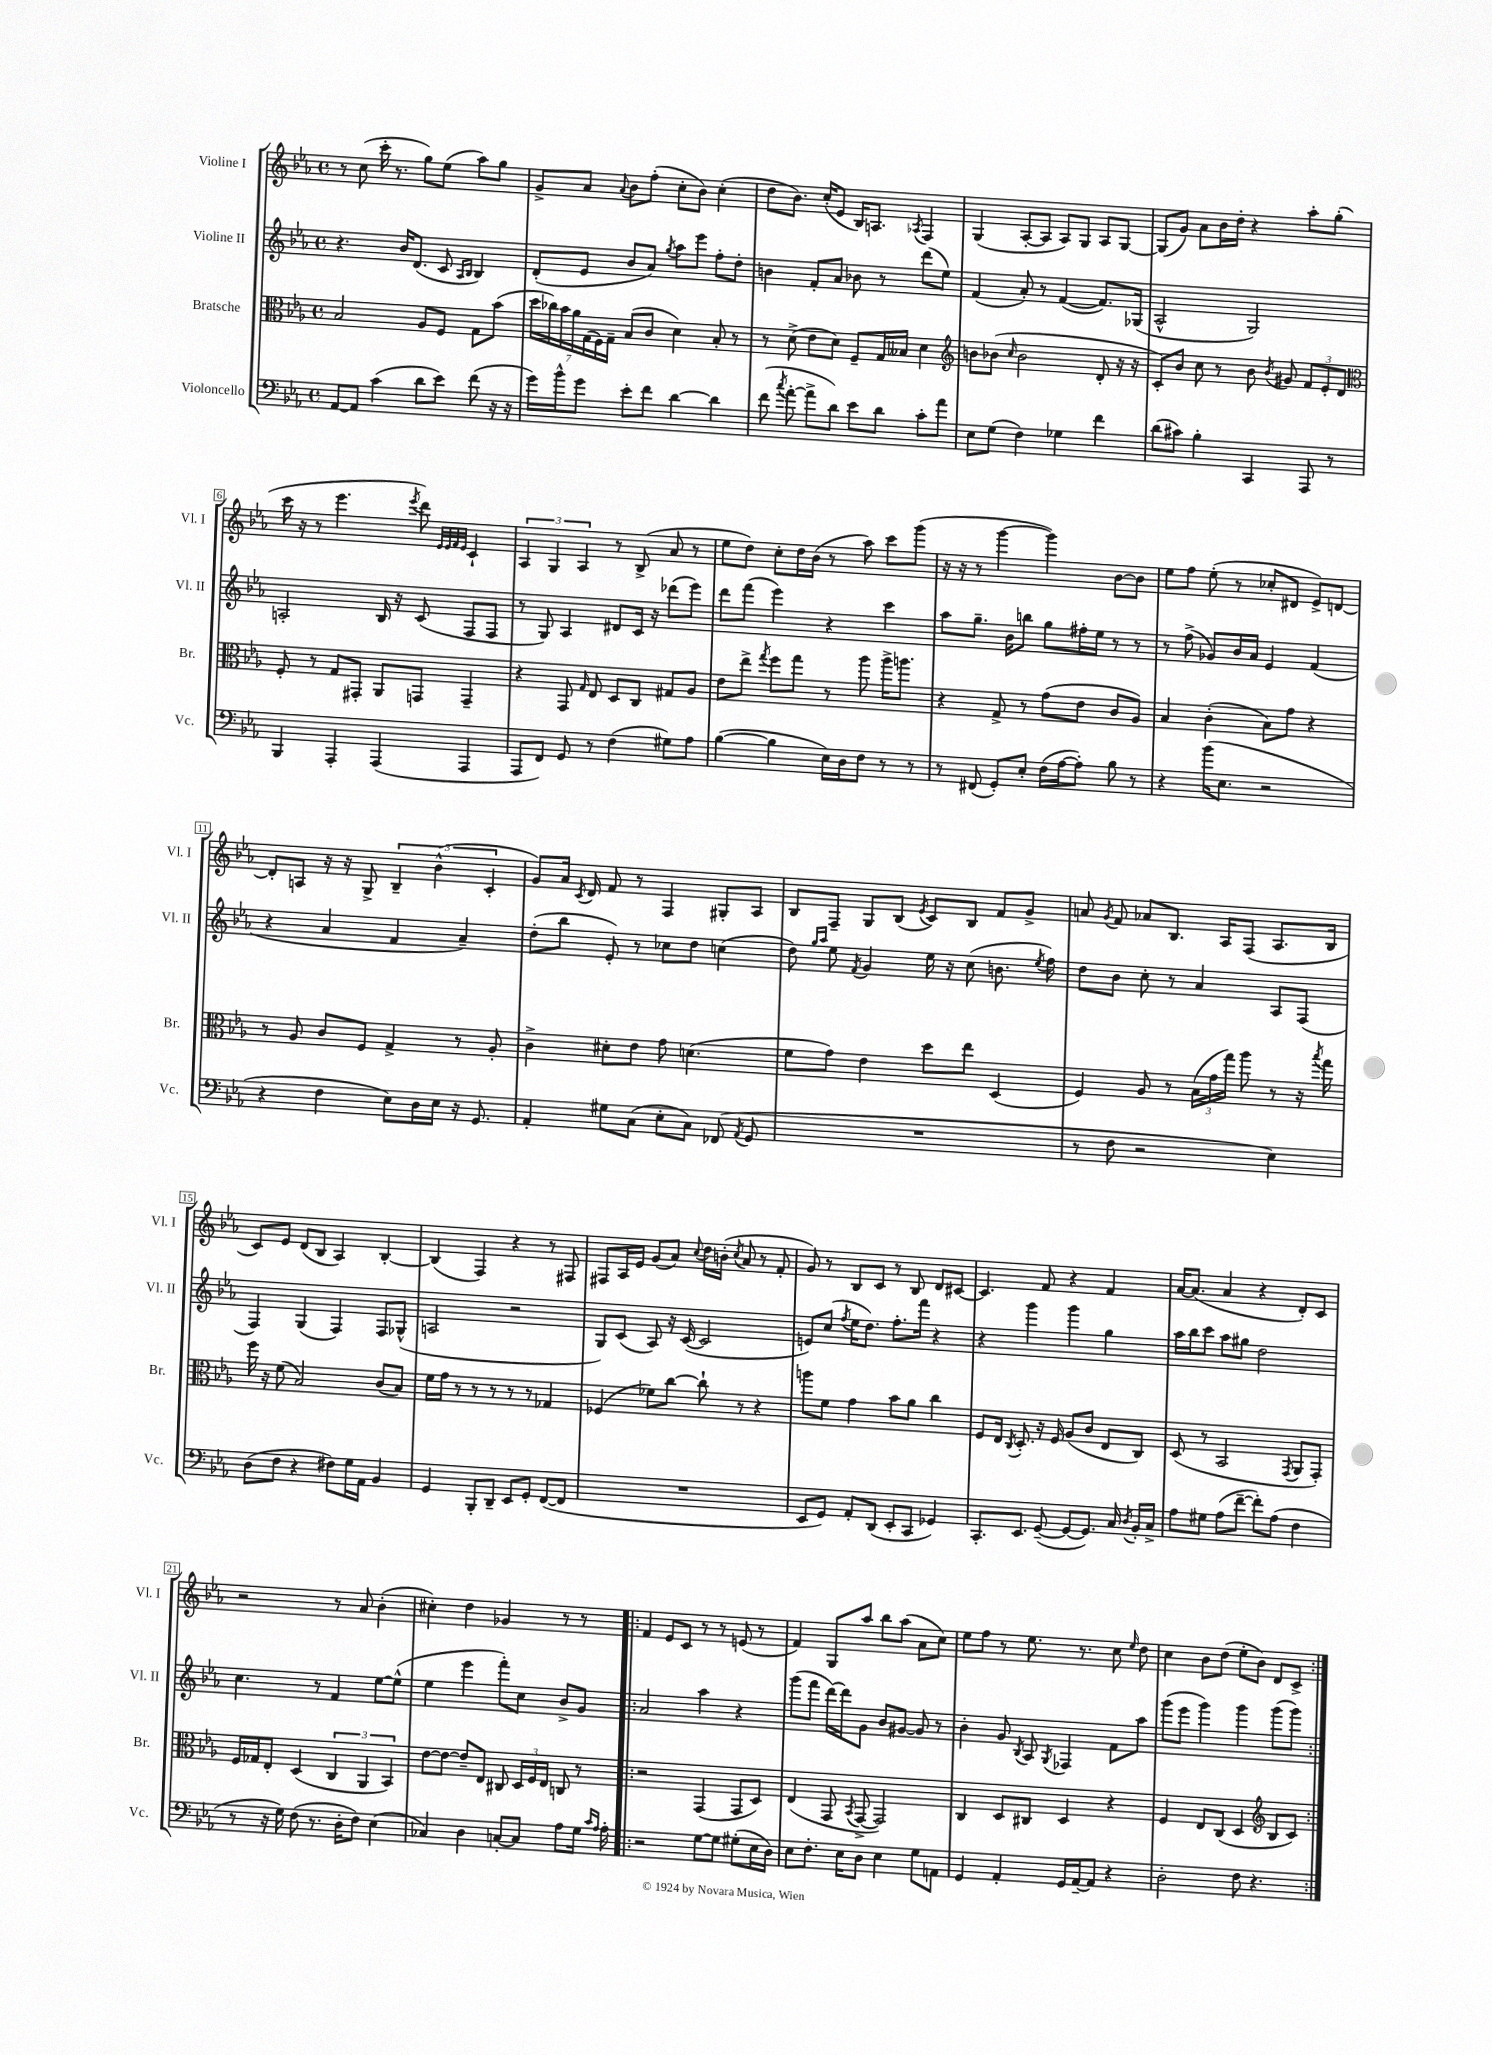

**kern	**kern	**kern	**kern
*staff4	*staff3	*staff2	*staff1
*clefF4	*clefC3	*clefG2	*clefG2
*k[b-e-a-]	*k[b-e-a-]	*k[b-e-a-]	*k[b-e-a-]
*M4/4	*M4/4	*M4/4	*M4/4
*met(c)	*met(c)	*met(c)	*met(c)
[8AA-	2B-	4.r	8r
8AA-]	.	.	(8cc
(4c	.	.	16ccc'
.	.	.	8.r
.	.	16b-	.
.	.	(8.d	.
8d	8A-	.	8gg)
8e-)	8F	8c	(8ee-
.	.	16qqA-	.
.	.	16qqB-	.
(8f	8G	4B-)	8aa-)
16r	(8b-	.	8gg
16r	.	.	.
=	=	=	=
16g)	28dd	(8d'	8g^
.	28cc-)	.	.
16b-^^	.	.	.
.	28b-	.	.
.	28a-	.	.
8g	.	8e-	8a-
.	(28G	.	.
.	28F)	.	.
.	28G~	.	.
.	.	.	8qqa-
8e-'	(8B-	8b-	8b-
8f	8c	8a-)	(8ff'
.	.	8qgg	.
[4d	4d)	8aa-	8cc'
.	.	8eee-	8b-)
4d]	8B-'	8ff'	(4cc'
.	8r	8dd'	.
=	=	=	=
(8f	8r	4b	8dd
8qcc	.	.	.
[8a-'	(8d^	.	8.b-)
8a-^]	8e-	8f'	.
.	.	.	(16cc'
8d)	8d)	8a-	8e-
8e-	8F~	8b-	16B-)
.	.	.	8.A
8d	16G	8r	.
.	16B--	.	.
.	.	.	8qA-
8c'	4d	(8ddd	4F
8a-	.	8ee-)	.
=	=	=	=
*	*clefG2	*	*
8E-	8b	(4f	(4G
(8G	(8b-	.	.
.	16qqcc	.	.
4F)	2b-	8a-')	[8A-'
.	.	8r	8A-]
4G-	.	([4f	8A-)
.	.	.	8G
4f	8d'	8.f])	8A-
.	16r	.	[8G
.	16r	(16G-	.
=	=	=	=
(8d	8c')	2A-^^	(8G]
8c#)	8b-	.	8g)
4B-'	8cc	.	8a-
.	8r	.	16b-
.	.	.	16dd'
4CC	8b-	2G)	4r
.	8qb-	.	.
.	8g#	.	.
8AAA-	12f	.	8aa-'
.	12e-'	.	.
8r	.	.	(8gg'
.	12d	.	.
=	=	=	=
*	*clefC3	*	*
4BBB-	8F'	2A'	16ccc
.	.	.	16r
.	8r	.	8r
4AAA-'	8G	.	4.eee-
.	8GG#'	.	.
(4AAA-	8AA-	16B-	.
.	.	16r	.
.	.	.	8qeee-
.	8GG	(8c	8ddd)
.	.	.	32qqe-
.	.	.	32qqe-
.	.	.	32qqf
.	.	.	32qqe-
4AAA-	4GG~	8F	4c`
.	.	8F	.
=	=	=	=
8AAA-	4r	8r	6A-
8FF)	.	8G)	.
.	.	.	6G
8GG	8GG	4A-	.
.	.	.	6A-
.	16qqG	.	.
8r	8E-	.	.
(4F	8D	8d#	8r
.	8C	16c	(8B-^
.	.	16r	.
8G#)	8G#	(8ddd-	8a-
8A-	8A-	8eee-)	8r
=	=	=	=
([4B-	8e-	8ddd	8ee-
.	8ee-^	(8fff	8dd)
.	8qgg	.	.
4B-]	8ff	4eee-)	8cc'
.	8gg	.	16dd
.	.	.	(16b-
16E-)	8r	4r	8r
16D	.	.	.
8F	8aa-	.	8aa-)
8r	16aa-^	4ccc	8ccc
.	8.aa	.	.
8r	.	.	(8ggg
=	=	=	=
8r	4r	8aa-	16r
.	.	.	16r
(8FF#	.	8.gg~	8r
8GG')	8G^	.	[4ggg
.	.	16b-	.
8E-'	8r	8bb	.
(16F	(8g	8gg	4ggg])
[16A-	.	.	.
8A-'])	8e-	16ff#'	.
.	.	16ee-	.
8B-	8c	8r	[8b-
8r	8A-)	8r	8b-]
=	=	=	=
4r	4B-	8r	8ee-
.	.	(8ff^	8ff
(16b-	(4c'	8g-)	(8ee-'
8.E-	.	.	.
.	.	16b-	8r
.	.	16a-	.
2r	8B-)	4e-	8cc-'
.	8g	.	8d#
.	4r	(4f	8e-^)
.	.	.	[8d
=	=	=	=
4r	8r	4r	8d']
.	8A-	.	8A
4F	8c	4a-	16r
.	.	.	16r
.	8F	.	8G^
8E-)	4G^	4f	6B-~
16D	.	.	.
.	.	.	(6b-^^
16E-	.	.	.
16r	8r	4a-~)	.
8.GG	.	.	.
.	.	.	6c'
.	8A-'	.	.
=	=	=	=
4AA-'	4c^	(8dd'	8g)
.	.	8bb-	16a-
.	.	.	8qc
.	.	.	16d
8G#	8d#'	8e-')	8f
(8C	8e-	8r	8r
8E-'	8g	8cc-	4F
8C)	(4.d	8dd	.
(8FF-	.	(4cc	8G#'
8qAA-	.	.	.
8GG	.	.	8A-
=	=	=	=
1r	8f	8dd)	8B-
.	.	16qqgg	.
.	.	16qqaa-	.
.	8g)	8ee-	8F~
.	.	8qf	.
.	4e-	4g	8G
.	.	.	(8B-
.	.	.	8qe-
.	8dd	16ee-	8c)
.	.	16r	.
.	8ee-	(8cc	8B-
.	(4D	8.b	8f
.	.	.	8g^
.	.	8qee-	.
.	.	16ff)	.
=	=	=	=
8r	4F)	8dd	8a
.	.	.	8qg
8F	.	8b-	8f
2r	8A-	8cc'	8a-
.	8r	8r	8.B-
.	(24B-	4a-	.
.	24g	.	.
.	.	.	16A-
.	24gg)	.	.
.	8aa-	.	(8F
4E-)	8r	8A-	8.A-
.	16r	(8F	.
.	8qbb-	.	.
.	16gg	.	16B-
=	=	=	=
(8D	16ff	4F)	8c)
.	16r	.	.
8F	(8f	.	8e-
4r	2B-)	(4G	(8d
.	.	.	8B-
8F#)	.	4F)	4A-)
16G	.	.	.
16AA-	.	.	.
4BB-	(8c	8F	[4B-'
.	8B-)	(8G-^^	.
=	=	=	=
4GG	16f	2A	(4B-]
.	16g	.	.
.	8r	.	.
8BBB-'	8r	.	4F)
8DD~	8r	.	.
8EE-	8r	2r	4r
8GG'	8r	.	.
([8FF	4G-	.	8r
8FF]	.	.	8F#
=	=	=	=
1r	(4F-	8G)	8F#
.	.	(8c	16A-
.	.	.	16e-
.	8f-)	8A-)	(8g
.	[8cc	16r	8a-)
.	.	([16c	.
.	.	.	8qqcc
.	8cc`]	2c]	16dd
.	.	.	(16b'
.	.	.	8qcc
.	8r	.	8a-
.	4r	.	8r
.	.	.	8f'
=	=	=	=
8EE-	8aa	8e)	8g)
8GG)	8f	(8cc	8r
.	.	8qff	.
8AA-'	4g	16ee-	8B-
.	.	8.dd)	.
(8DD	.	.	8c
8EE-'	8b-	8.ff'	8r
8CC	8a-	.	8B-
.	.	16fff	.
4GG-)	4cc	4r	8d
.	.	.	[8c#
=	=	=	=
8.CC'	8F	4r	4.c#]
.	16E-	.	.
.	8qC	.	.
8.EE-	8.D'	.	.
.	.	4ggg	.
([8GG~	16r	.	8f
.	16F	.	.
8GG_	(8A-	4ggg	4r
8.GG])	8c	.	.
.	8E-	4gg	4f
16C	.	.	.
8qD	.	.	.
16BB-'	8C)	.	.
16C^	.	.	.
=	=	=	=
8A-	(8D	16aa-	[16a-
.	.	16bb-	(8.a-]
8G#	8r	8ccc	.
(8A-	2BB-	8aa-	4a-
[8f~	.	8gg#	.
8f'])	.	2dd	4r
(8A-	.	.	.
.	8qGG	.	.
4F	8AA-	.	8d')
.	8GG')	.	8c
=	=	=	=
8r	16F	4.cc	2r
.	16G-	.	.
16r	8E-'	.	.
16G)	.	.	.
(8F	(4D	.	.
8.r	.	8r	.
.	6C	4f	8r
16D'	.	.	.
8F)	.	.	8a-
.	6AA-	.	.
(4E-	.	[8ee-	(4b-'
.	6BB-)	.	.
.	.	(8ee-^^]	.
=	=	=	=
4C-)	[8e-	4ee-	4cc#')
.	8e-_	.	.
4D	8e-~]	4eee-	4dd
.	8E-	.	.
[8C'	8C#	8fff')	4g-
8C]	24D	8cc	.
.	24F	.	.
.	24E-	.	.
8A-	8C	8b-^	8r
16G	8r	8g	8r
16qqc	.	.	.
16qqA-	.	.	.
16A-'	.	.	.
=!|:	=!|:	=!|:	=!|:
2r	2r	2a-	4f
.	.	.	8e-
.	.	.	8c
[8G	(4GG	4aa-	8r
8G]	.	.	8r
(8G#'	8GG	4r	(8e
16E-	8D)	.	8r
16D)	.	.	.
=	=	=	=
8E-	(4E-	(8ggg	4f)
8.F'	.	8fff	.
.	8GG	[16ddd)	8G
16E-	.	16ddd]	.
.	8qBB-	.	.
8D	[8GG^	8g	8aa-
4E-	2GG])	8b-	8bb-
.	.	[8g#	(8aa-
8G	.	8g#]	8a-
8AA	.	8r	8cc)
=	=	=	=
4GG	4C	4b-'	8ee-
.	.	.	8ff
4AA-'	8D	8g	8r
.	.	8qB-	.
.	8C#	8A-	8.ee-
.	.	8qG	.
16GG	4D	4F-	.
[16AA-~	.	.	8.r
8AA-]	.	.	.
4r	4r	8f	8cc
.	.	.	16qqee-
.	.	8aa-	8dd
=	=	=	=
2D'	4F	(8ggg	4cc
.	.	8eee-	.
.	8E-	4ggg)	8b-
.	(8C	.	(8dd
8F	4D	4ggg	8ee-'
4.r	.	.	8b-)
*	*clefG2	*	*
.	8B-	(8ggg	8d
.	8c)	8ggg)	8c^
==:|!	==:|!	==:|!	==:|!
*-	*-	*-	*-
